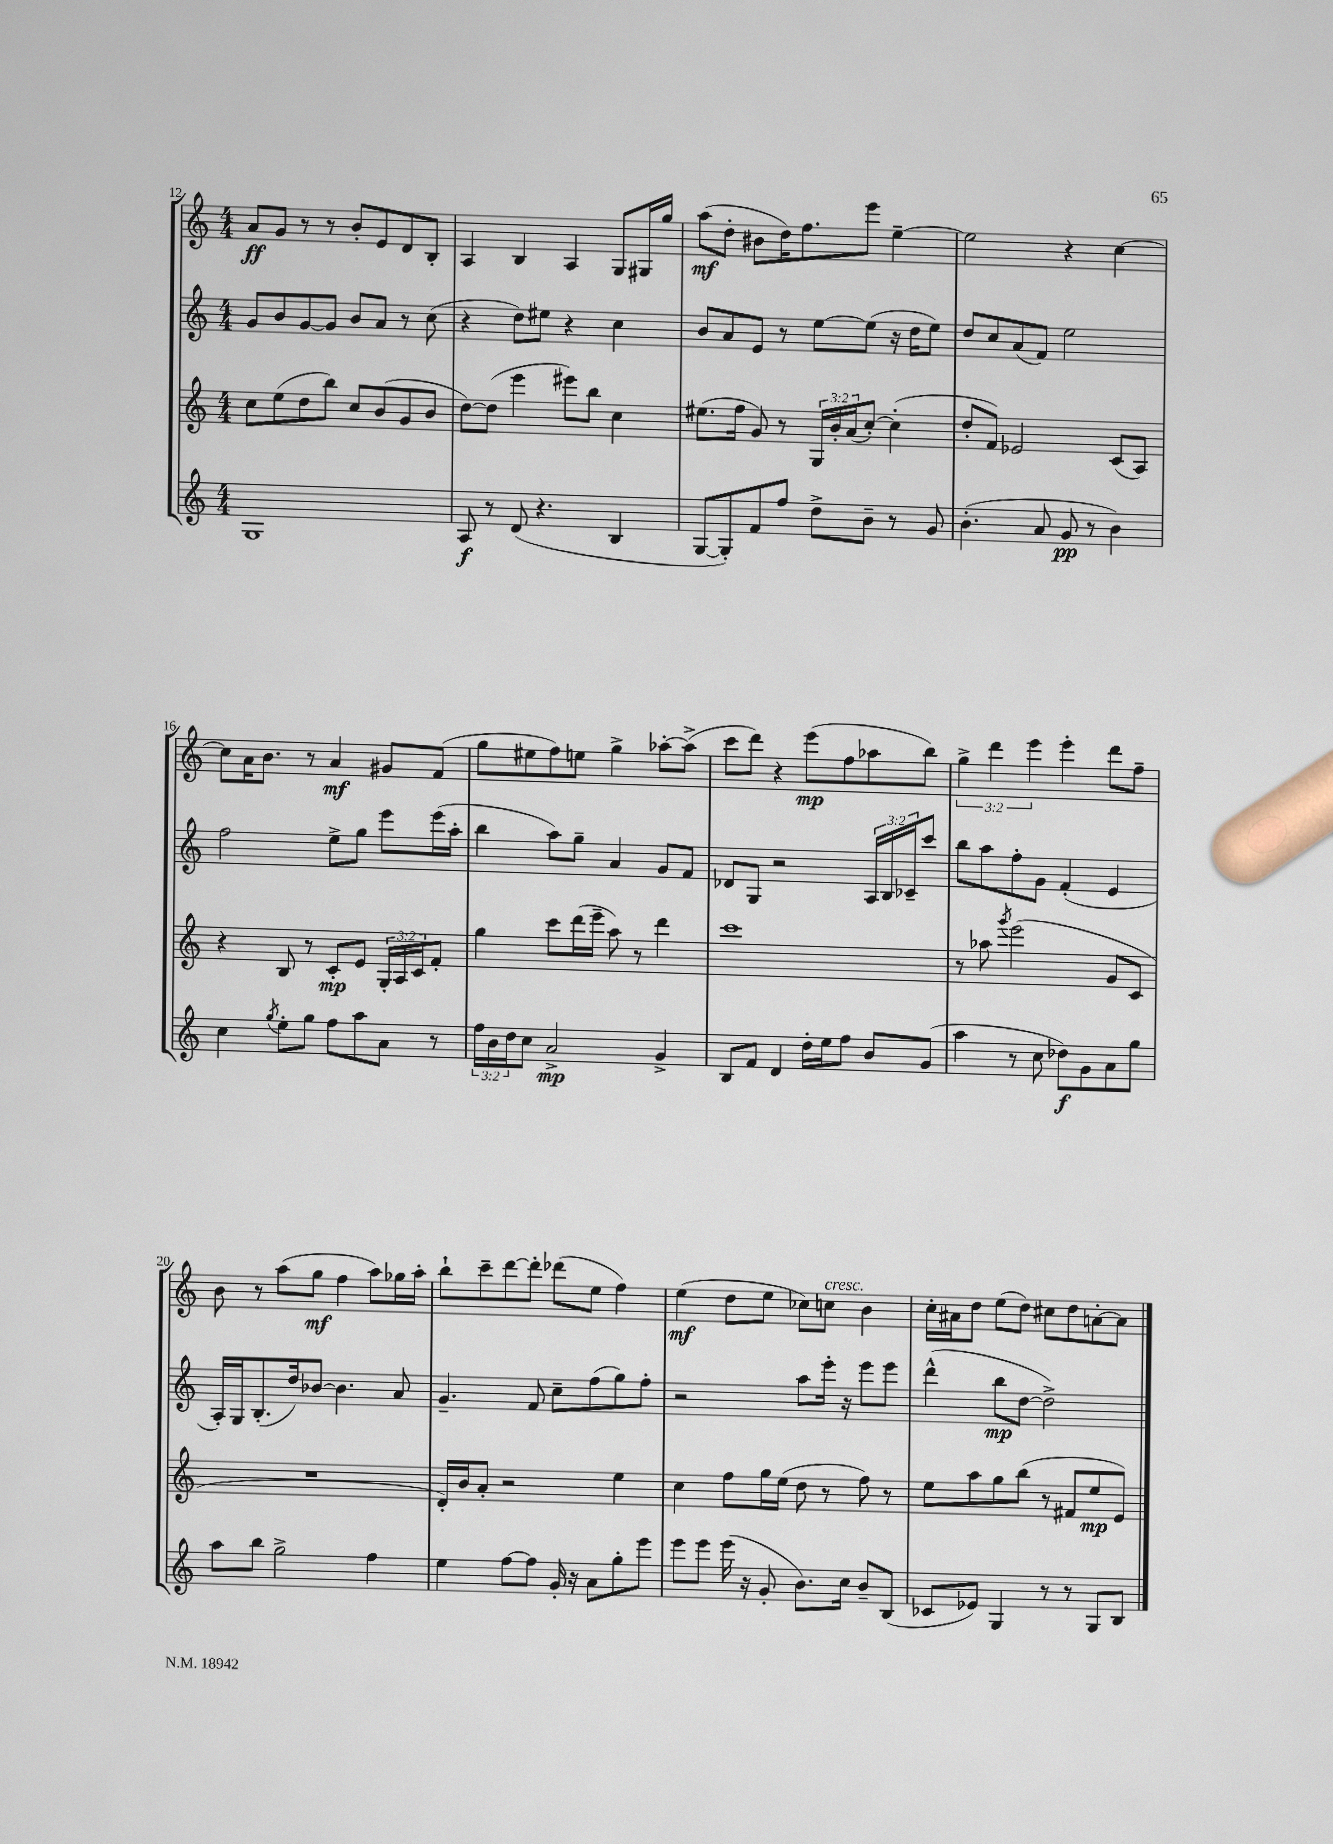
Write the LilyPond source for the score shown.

<<
\new StaffGroup <<
\new Staff = "s0" {
    \clef treble \key c \major \numericTimeSignature \time 4/4 \override Staff.TupletNumber.text = #tuplet-number::calc-fraction-text
    a'8\ff g'8 r8 r8 b'8-. e'8 d'8 b8-. |
    a4 b4 a4 g8 gis16 g''16 |
    a''8\mf( d''8-. bis'8 d''16) f''8. e'''8 e''4~-- |
    e''2 r4 c''4~ |
    c''8 a'16 b'8. r8 a'4\mf gis'8 f'8( |
    g''8 eis''8 f''8) e''8 g''4-> aes''8~-. aes''8->( |
    c'''8 d'''8) r4 e'''8\mp( f''8 aes''8 b''8) |
    \tuplet 3/2 { g''4-> d'''4 e'''4 } e'''4-. d'''8 f''8-- |
    b'8 r8 a''8( g''8\mf f''4 a''8) ges''16 a''16-. |
    b''8-! c'''8-- d'''8~ d'''8-. des'''8( e''8 f''4) |
    e''4\mf( d''8 e''8 ces''8) c''8^\markup { \italic "cresc." } b'4 |
    c''16-. ais'16 d''8 e''8( d''8) cis''8 d''8 a'8~-. a'8 \bar "|." |
}
\new Staff = "s1" {
    \clef treble \key c \major \numericTimeSignature \time 4/4 \override Staff.TupletNumber.text = #tuplet-number::calc-fraction-text
    g'8 b'8 g'8~ g'8 b'8 a'8 r8 c''8( |
    r4 d''8) eis''8 r4 c''4 |
    b'8 a'8 e'8 r8 e''8~ e''8( r16 d''16 e''8) |
    d''8 c''8 a'8( f'8) e''2 |
    f''2 e''8-> g''8 e'''8 e'''16( a''16-. |
    b''4 a''8) g''8-- a'4 g'8 f'8 |
    des'8 g8 r2 \tuplet 3/2 { a16 b16 ces'16-- } c'''8 |
    b''8 a''8 f''8-. g'8 f'4-.( e'4 |
    a16-.) g16 b8.-.( d''16) bes'8~ bes'4. a'8 |
    g'4.-- f'8 c''8-- f''8( g''8) f''8-. |
    r2 a''8 e'''16-. r16 e'''8 e'''8 |
    d'''4-^( b''8\mp d''8~ d''2->) \bar "|." |
}
\new Staff = "s2" {
    \clef treble \key c \major \numericTimeSignature \time 4/4 \override Staff.TupletNumber.text = #tuplet-number::calc-fraction-text
    c''8 e''8( d''8 b''8) c''8 b'8( g'8 b'8 |
    d''8~) d''8( e'''4 eis'''8) b''8 c''4 |
    eis''8.( f''16 g'8) r8 \tuplet 3/2 { g16 b'16-. a'16( } c''8~-.) c''4-.( |
    d''8-. f'8) ees'2 c'8( a8) |
    r4 b8 r8 c'8-.\mp e'8 \tuplet 3/2 { g16-. a16 c'16 } f'8-. |
    g''4 c'''8 d'''16( e'''16-- a''8) r8 d'''4 |
    c'''1 |
    r8 aes''8 \acciaccatura { g'''8 } e'''2( g'8 c'8 |
    R1 |
    d'16-.) b'16 a'8-. r2 e''4 |
    c''4 f''8 g''16 e''16( d''8 r8 f''8) r8 |
    e''8 a''8 g''8 b''8( r8 fis'8 e''8\mp e'8) \bar "|." |
}
\new Staff = "s3" {
    \clef treble \key c \major \numericTimeSignature \time 4/4 \override Staff.TupletNumber.text = #tuplet-number::calc-fraction-text
    g1 |
    a8\f r8 d'8( r4. b4 |
    g8~ g8-.) f'8 f''8 d''8-> b'8-- r8 g'8 |
    b'4.-.( a'8 g'8\pp r8 b'4) |
    c''4 \acciaccatura { g''8 } e''8-. g''8 f''8 a''8 a'8 r8 |
    \tuplet 3/2 { f''16 b'16 d''16 } c''8 a'2->\mp g'4-> |
    b8 f'8 d'4 d''16-. e''16 f''8 b'8 g'8( |
    a''4 r8 c''8 des''8\f) g'8 a'8 g''8 |
    a''8 b''8 g''2-> f''4 |
    e''4 f''8~ f''8 g'16-. r16 a'8 g''8-. e'''8 |
    e'''8 e'''8 e'''16( r16 g'8-. b'8.) c''16 b'8-- b8( |
    ces'8 ees'8) g4 r8 r8 g8 b8 \bar "|." |
}
>>
>>
\layout { \context { \Score currentBarNumber = #12 } }
